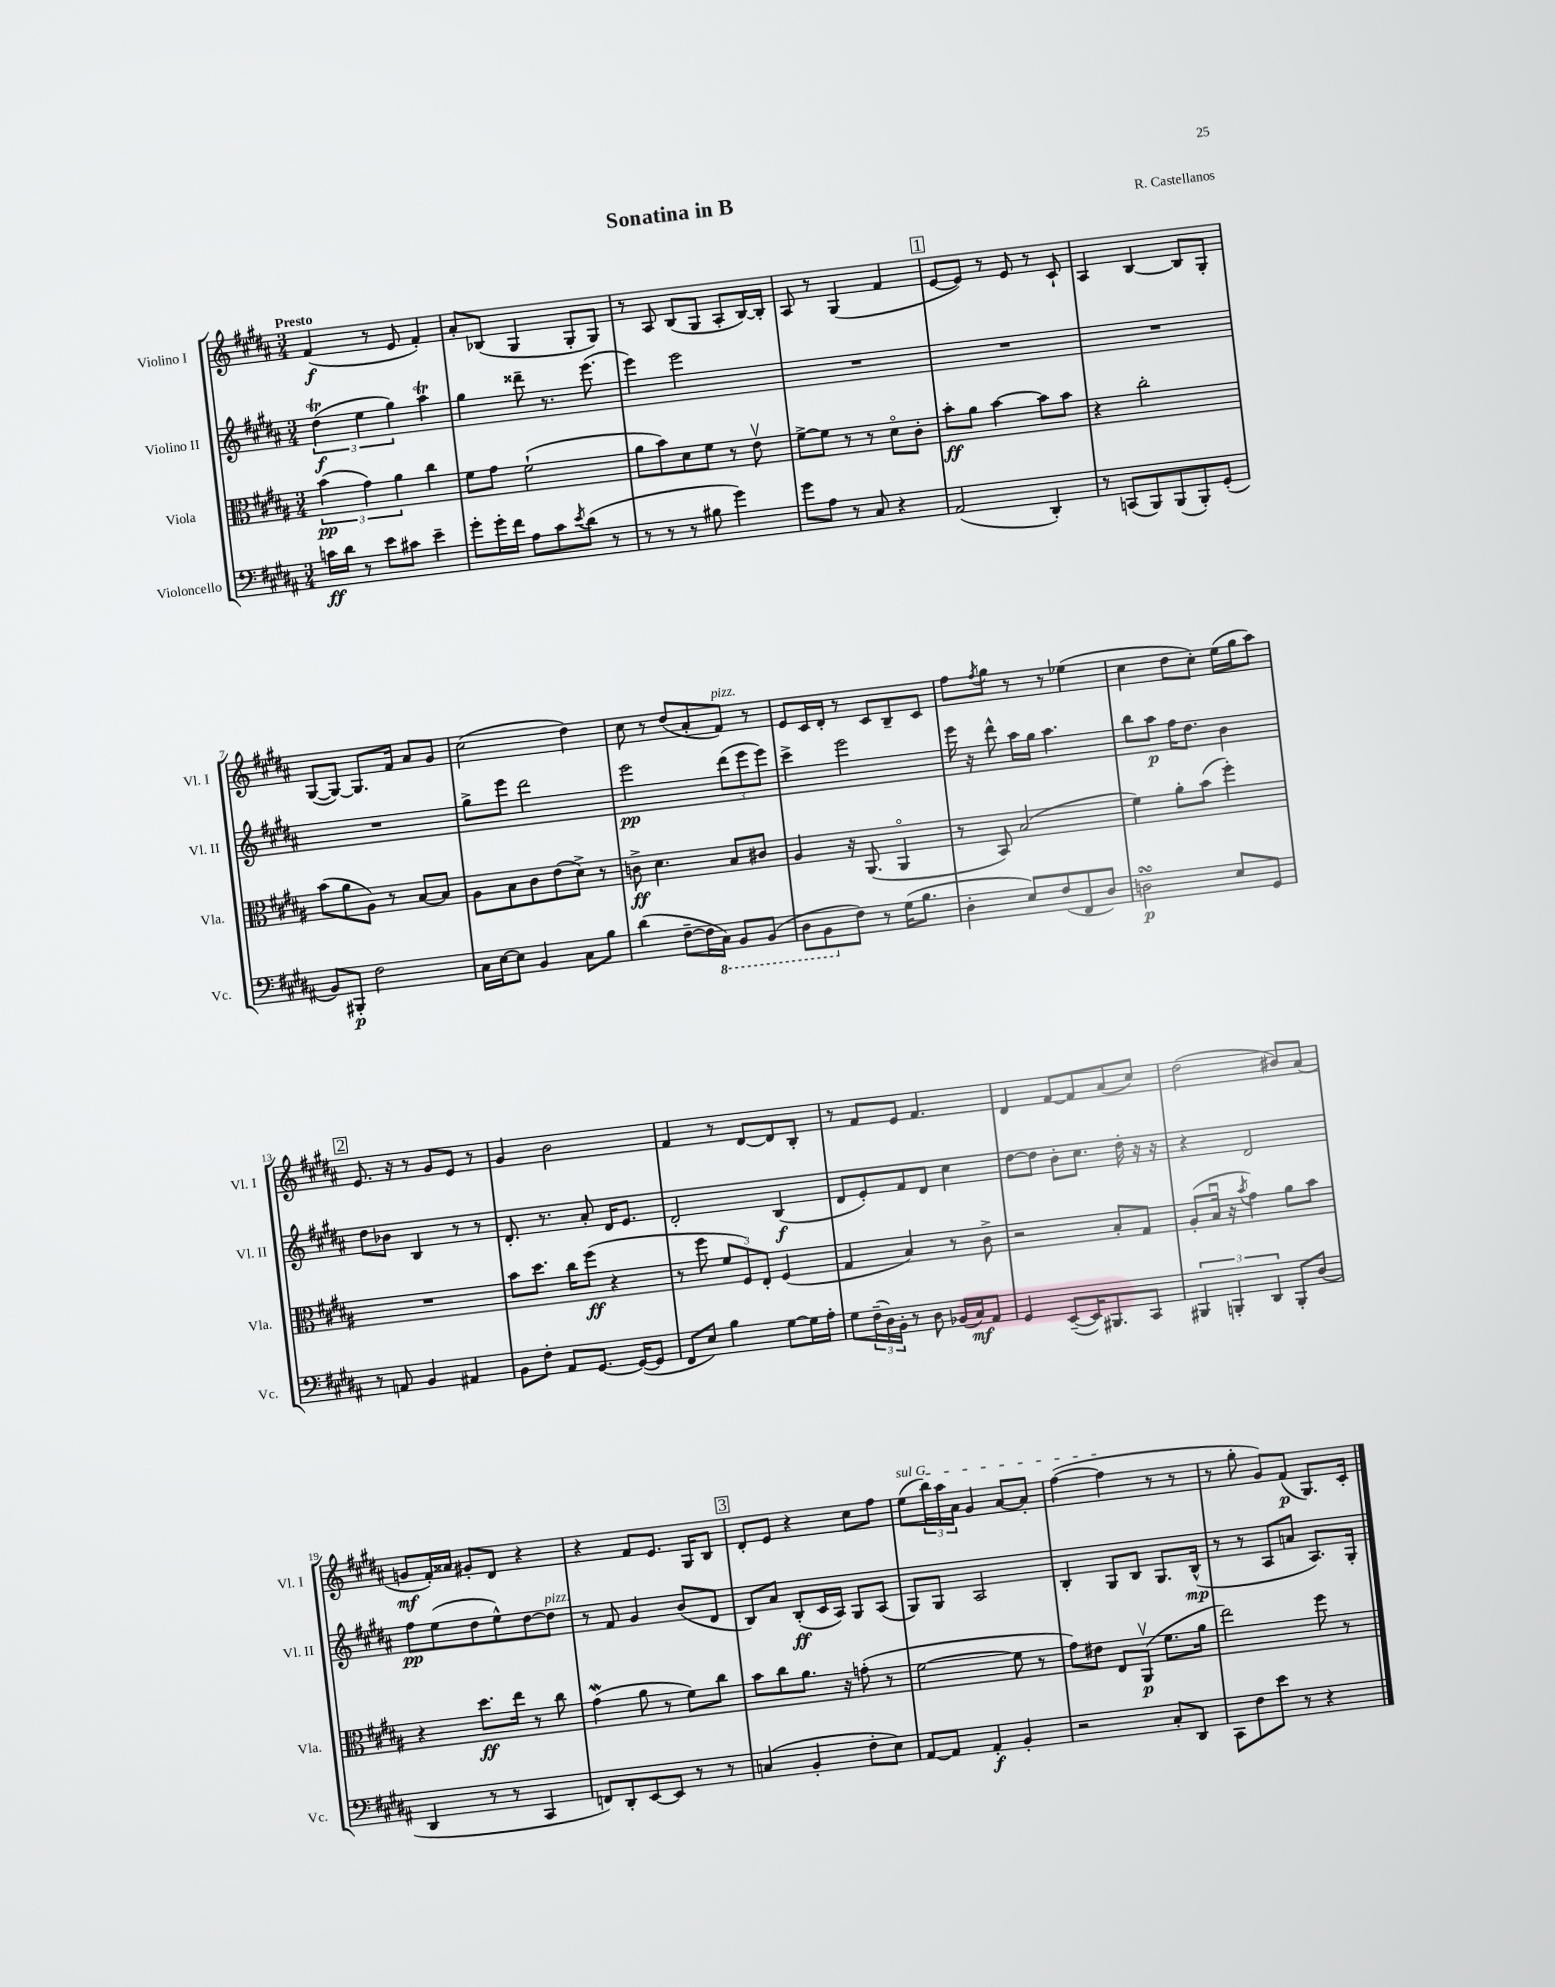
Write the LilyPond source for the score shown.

\header { title = "Sonatina in B" composer = "R. Castellanos" }
<<
\new StaffGroup <<
\new Staff = "s0" \with { instrumentName = "Violino I" shortInstrumentName = "Vl. I" } {
    \clef treble \key b \major \numericTimeSignature \time 3/4 \tempo "Presto"
    fis'4\f( r8 e'8 fis'4-.) |
    ais'8-. bes8( gis4 gis8-. gis8) |
    r8 ais8 b8( gis8 ais8-. b16~) b16-. |
    ais8 r8 gis4( fis'4 |
    \mark \markup { \box "1" } e'8~ e'8) r8 e'8 r8 cis'8-! |
    ais4 b4~ b8 gis8-. |
    gis8~( gis8~) gis8. fis'16 ais'8 gis'8 |
    cis''2( dis''4) |
    cis''8 r8 dis''8( ais'8-. fis'8^\markup { \italic "pizz." }) r8 |
    e'8 cis'16 dis'16-. r8 cis'8 b8-- cis'8 |
    fis''8 \acciaccatura { fis''8 } gis''8 r8 r8 ees''4( |
    cis''4 dis''8 cis''8-.) e''16( gis''16 ais''8) |
    \mark \markup { \box "2" } e'8. r16 r8 gis'8 e'8 r8 |
    gis'4 b'2 |
    fis'4 r8 dis'8~ dis'8 b8-. |
    r8 fis'8 e'8 fis'4. |
    dis'4 fis'8~ fis'8 ais'8( cis''8) |
    dis''2( bis'8) ais'8( |
    g'8\mf fis'16-.) aisis'16 gis'8-. dis'8 r4 |
    r4 fis'8 e'8. gis16 b8 |
    \mark \markup { \box "3" } dis'8-. e'8 r4 cis''8 fis''8 |
    \once \override TextSpanner.bound-details.left.text = \markup { \italic "sul G" } e''8\startTextSpan( \tuplet 3/2 { b''16) ais''16 ais'16 } gis'4 ais'8~ ais'8-. |
    fis''4~( fis''4\stopTextSpan r8 r8 |
    r8 gis''8-. gis'8) fis'8\p( gis8.) cis'16-. \bar "|." |
}
\new Staff = "s1" \with { instrumentName = "Violino II" shortInstrumentName = "Vl. II" } {
    \clef treble \key b \major \numericTimeSignature \time 3/4
    \tuplet 3/2 { dis''4\trill\f( e''4 gis''4) } ais''4\trill |
    gis''4 disis'''8-- r8. e'''8.( |
    e'''4) e'''2 |
    R2. |
    \mark \markup { \box "1" } R2. |
    R2. |
    R2. |
    gis''8-> e'''8 dis'''2 |
    e'''2\pp \tuplet 3/2 { dis'''8( e'''8 e'''8) } |
    cis'''4-> e'''2 |
    e'''16 r16 dis'''8-^ ais''16 gis''16 ais''4. |
    b''8 ais''8\p fis''16 dis''8. b'4 |
    \mark \markup { \box "2" } dis''8 bes'8 b4 r8 r8 |
    dis'8.-. r8. ais'8-. dis'16 e'8. |
    dis'2-. b4\f( |
    dis'8 e'8-.) fis'8 dis'8 cis''4 |
    dis''8~ dis''8 b'8-. cis''8. dis''16-. r16 r16 |
    r4 dis'2 |
    fis''8\pp e''8( dis''8 e''8-^) dis''8~ dis''8^\markup { \italic "pizz." } |
    r8 fis'8 gis'4 b'8( dis'8 |
    \mark \markup { \box "3" } b8) ais'8 b8-.\ff( cis'16 ais16) gis8 ais8( |
    gis8) gis8 ais2 |
    b4-. gis8 b8 gis8. b16-^\mp( |
    r8 r8 ais8 a'8 ais8.) gis16-. \bar "|." |
}
\new Staff = "s2" \with { instrumentName = "Viola" shortInstrumentName = "Vla." } {
    \clef alto \key b \major \numericTimeSignature \time 3/4
    \tuplet 3/2 { b'4\pp( gis'4) ais'4 } cis''4 |
    fis'8 gis'8 fis'2-!( |
    ais'8 b'8) dis'8 fis'8 r8 e'8\upbow |
    fis'8~-> fis'8 r8 r8 dis'8\flageolet cis'8-. |
    \mark \markup { \box "1" } b'8-.\ff ais'8 b'4~ b'8 b'8 |
    r4 cis''2-. |
    b'8( ais'8 ais8) r8 b8~ b8 |
    ais8 b8 cis'8 e'8( dis'8->) r8 |
    c'8->\ff dis'4. b8 cis'8 |
    ais4 r16 ais,8.( ais,4\flageolet |
    r8 b,8) b2( |
    fis'4) ais'8-. b'8( fis''4-.) |
    \mark \markup { \box "2" } R2. |
    b'8 dis''8. cis''16 fis''8\ff( r4 |
    r8 fis''8 \tuplet 3/2 { fis'8 fis8) e8-. } fis4( |
    gis4 b4) r8 cis'8-> |
    r2 b8-. gis8 |
    ais8-.( b16\downbow r16 \acciaccatura { b'8 } gis'4) ais'8 b'8 |
    r4 dis''8.\ff e''16 r8 cis''8 |
    gis'4\mordent( ais'8 r8 fis'8) cis''8 |
    \mark \markup { \box "3" } b'8 cis''8 ais'8. r16 g'8-.( r8 |
    fis'2~ fis'8 r8 |
    gis'8) eis'8 e8 ais,8\upbow\p( fis'8. ais'16 |
    e''2) fis''8 r8 \bar "|." |
}
\new Staff = "s3" \with { instrumentName = "Violoncello" shortInstrumentName = "Vc." } {
    \clef bass \key b \major \numericTimeSignature \time 3/4
    c'16\ff dis'16 r8 e'8 cis'8 e'4-- |
    gis'8-. gis'16-. fis'16 ais8 cis'8 \acciaccatura { e'8 } dis'8( r8 |
    r8 r8 r8 bis8 gis'4) |
    gis'8 ais8 r8 cis8 r4 |
    \mark \markup { \box "1" } ais,2( dis,4-.) |
    r8 c,8( b,,8) b,,8( b,,8-.) gis,8-.( |
    b,8) bis,,8-.\p fis2 |
    cis16 e16~ e8 b,4 cis8 b8 |
    dis'4( fis8~-- fis16 \ottava #-1 cis,16) b,,8 b,,8( |
    dis,8 b,,8 \ottava #0 fis8) r8 gis16( b8. |
    dis4-. e8) fis8( fis,8 dis8) |
    d2\turn\p e8 gis,8 |
    \mark \markup { \box "2" } r8 a,8 b,4 ais,4 |
    b,8 fis8-. ais,8 gis,8.~ gis,16~( gis,8 |
    fis,8 e8) b4 gis8~ gis16 ais16-. |
    gis8 \tuplet 3/2 { fis16--( dis16) b,16-. } r8 dis8 bes,16( cis16\mf) ais,8 |
    gis,4 e,8~--( e,16) bis,,8. cis,8 |
    \tuplet 3/2 { bis,,4 b,,4-. dis,4 } b,,8-. dis8( |
    dis,4 r8 r8 cis,4 |
    f,8) dis,8-. e,8~ e,8 r8 r8 |
    \mark \markup { \box "3" } c4( b,4-. fis8-. e8) |
    ais,8~ ais,8 ais,4-.\f b,4-. |
    r2 cis8-. dis,8 |
    cis,8 fis8 e'8 r8 r4 \bar "|." |
}
>>
>>
